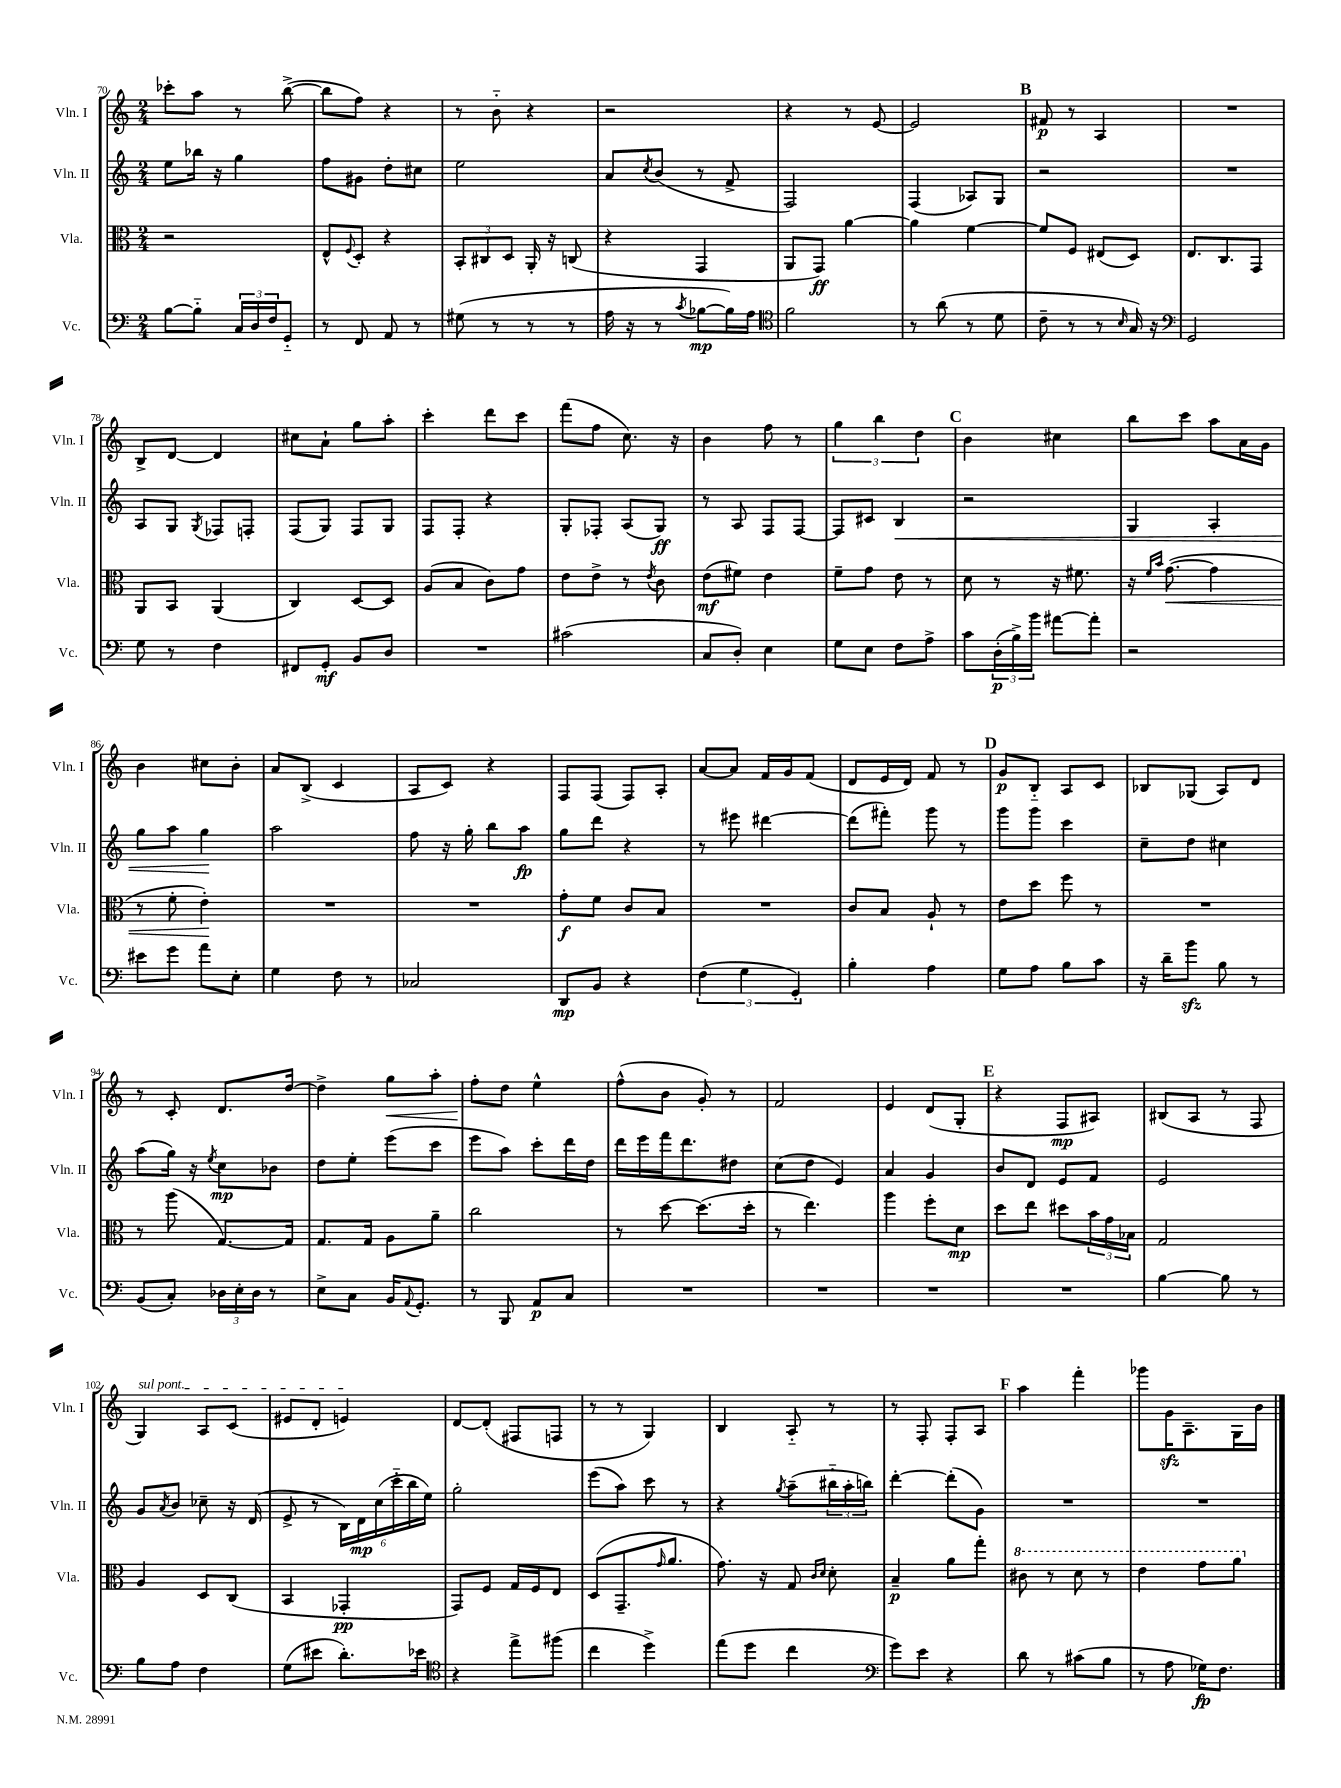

**kern	**dynam	**kern	**dynam	**kern	**dynam	**kern	**dynam
*part4	*part4	*part3	*part3	*part2	*part2	*part1	*part1
*staff4	*staff4	*staff3	*staff3	*staff2	*staff2	*staff1	*staff1
*I"Vc.	*	*I"Vla.	*	*I"Vln. II	*	*I"Vln. I	*
*I'Vc.	*	*I'Vla.	*	*I'Vln. II	*	*I'Vln. I	*
*clefF4	*	*clefC3	*	*clefG2	*	*clefG2	*
*k[]	*	*k[]	*	*k[]	*	*k[]	*
*M2/4	*	*M2/4	*	*M2/4	*	*M2/4	*
=70	=70	=70	=70	=70	=70	=70	=70
[8B\L	.	2r	.	8ee\L	.	8ccc-X'\L	.
8B\J]	.	.	.	16bb-X\Jk	.	8aa\J	.
.	.	.	.	16r	.	.	.
24C/LL	.	.	.	4gg\	.	8r	.
24D/	.	.	.	.	.	.	.
24F/J	.	.	.	.	.	.	.
8GG/J	.	.	.	.	.	([8bb^\	.
=71	=71	=71	=71	=71	=71	=71	=71
8r	.	8E^^/L	.	8ff\L	.	8bb\L]	.
.	.	8qqF/	.	.	.	.	.
8FF/	.	8D'/J	.	8g#X\J	.	8ff\J)	.
8AA/	.	4r	.	8dd'\L	.	4r	.
8r	.	.	.	8cc#X\J	.	.	.
=72	=72	=72	=72	=72	=72	=72	=72
(8G#X\	.	12BB'/L	.	2ee\	.	8r	.
.	.	12C#X/	.	.	.	.	.
8r	.	.	.	.	.	8b\	.
.	.	12D/J	.	.	.	.	.
8r	.	16AA'/	.	.	.	4r	.
.	.	16r	.	.	.	.	.
8r	.	(8Cn/	.	.	.	.	.
=73	=73	=73	=73	=73	=73	=73	=73
16A\	.	4r	.	8a/L	.	2r	.
16r	.	.	.	.	.	.	.
.	.	.	.	8qcc/	.	.	.
8r	.	.	.	(8b/J	.	.	.
8qc/	.	.	.	.	.	.	.
[8B-X\L	mp	4GG/	.	8r	.	.	.
16B-\L])	.	.	.	8f^/	.	.	.
16A\JJ	.	.	.	.	.	.	.
=74	=74	=74	=74	=74	=74	=74	=74
*clefC4	*	*	*	*	*	*	*
2f\	.	8AA/L	.	2F/)	.	4r	.
.	.	8GG/J)	ff	.	.	.	.
.	.	[4a\	.	.	.	8r	.
.	.	.	.	.	.	[8e/	.
=75	=75	=75	=75	=75	=75	=75	=75
8r	.	4a\]	.	(4F/	.	2e/]	.
(8a\	.	.	.	.	.	.	.
8r	.	[4f\	.	8A-X/L)	.	.	.
8d\	.	.	.	8G/J	.	.	.
!!LO:REH:place=s1:t=B
=76	=76	=76	=76	=76	=76	=76	=76
8c~\	.	8f/L]	.	2r	.	8f#X/	p
8r	.	8F/J	.	.	.	8r	.
8r	.	(8E#X/L	.	.	.	4A/	.
16qqB/	.	.	.	.	.	.	.
16G/)	.	8D/J)	.	.	.	.	.
16r	.	.	.	.	.	.	.
=77	=77	=77	=77	=77	=77	=77	=77
*clefF4	*	*	*	*	*	*	*
2GG/	.	8.E/L	.	2r	.	2r	.
.	.	8.C/	.	.	.	.	.
.	.	8GG/J	.	.	.	.	.
!!LO:LB:g=z
=78	=78	=78	=78	=78	=78	=78	=78
8G\	.	8AA/L	.	8A/L	.	8B^/L	.
8r	.	8BB/J	.	8G/J	.	[8d/J	.
.	.	.	.	8qG/	.	.	.
4F\	.	(4AA/	.	8F-X/L	.	4d/]	.
.	.	.	.	8Fn'/J	.	.	.
=79	=79	=79	=79	=79	=79	=79	=79
8FF#X/L	.	4C/)	.	(8F/L	.	8cc#X\L	.
8GG'/J	mf	.	.	8G/J)	.	8a`\J	.
8BB/L	.	[8D/L	.	8F/L	.	8gg\L	.
8D/J	.	8D/J]	.	8G/J	.	8aa'\J	.
=80	=80	=80	=80	=80	=80	=80	=80
2r	.	(8A/L	.	8F/L	.	4ccc'\	.
.	.	8B/J	.	8F'/J	.	.	.
.	.	8c\L)	.	4r	.	8ddd\L	.
.	.	8g\J	.	.	.	8ccc\J	.
=81	=81	=81	=81	=81	=81	=81	=81
(2c#X\	.	8e\L	.	8G'/L	.	(8fff\L	.
.	.	8e^\J	.	8F-X'/J	.	8ff\J	.
.	.	8r	.	(8A/L	.	8.cc\)	.
.	.	8qe/	.	.	.	.	.
.	.	8c\	.	8G/J)	ff	.	.
.	.	.	.	.	.	16r	.
=82	=82	=82	=82	=82	=82	=82	=82
8C/L	.	(8e\L	mf	8r	.	4b\	.
8D'/J)	.	8f#X\J)	.	8A/	.	.	.
4E\	.	4e\	.	8F/L	.	8ff\	.
.	.	.	.	[8F/J	.	8r	.
=83	=83	=83	=83	=83	=83	=83	=83
8G\L	.	8f~\L	.	8F/L]	.	6gg\	.
8E\J	.	8g\J	.	8c#X/J	.	.	.
.	.	.	.	.	.	6bb\	.
!	!	!	!	!	!LO:HP:b	!	!
8F\L	.	8e\	.	4B/	<	.	.
.	.	.	.	.	.	6dd\	.
8A^\J	.	8r	.	.	.	.	.
!!LO:REH:place=s1:t=C
=84	=84	=84	=84	=84	=84	=84	=84
8c\L	.	8d\	.	2r	.	4b\	.
(24D'\L	p	8r	.	.	.	.	.
24B^\)	.	.	.	.	.	.	.
24b\JJ	.	.	.	.	.	.	.
[8a#X\L	.	16r	.	.	.	4cc#X\	.
.	.	8.f#X\	.	.	.	.	.
8a#'\J]	.	.	.	.	.	.	.
=85	=85	=85	=85	=85	=85	=85	=85
2r	.	16r	.	4G/	.	8bb\L	.
.	.	16qqf/LL	.	.	.	.	.
.	.	16qqb/JJ	.	.	.	.	.
!	!	!	!LO:HP:b	!	!	!	!
.	.	([8.g\	<	.	.	.	.
.	.	.	.	.	.	8ccc\J	.
.	.	4g\]	.	4A'/	.	8aa\L	.
.	.	.	.	.	.	16a\L	.
.	.	.	.	.	.	16g\JJ	.
!!LO:LB:g=z
=86	=86	=86	=86	=86	=86	=86	=86
8e#X\L	.	8r	.	8gg\L	.	4b\	.
8g\J	.	8f'\	.	8aa\J	.	.	.
8a\L	.	4e'\)	.	4gg\	.	8cc#X\L	.
8E'\J	.	.	.	.	.	8b'\J	.
.	.	.	[	.	[	.	.
=87	=87	=87	=87	=87	=87	=87	=87
4G\	.	2r	.	2aa\	.	8a/L	.
.	.	.	.	.	.	(8B^/J	.
8F\	.	.	.	.	.	4c/	.
8r	.	.	.	.	.	.	.
=88	=88	=88	=88	=88	=88	=88	=88
2C-X/	.	2r	.	8ff\	.	8A/L	.
.	.	.	.	16r	.	8c/J)	.
.	.	.	.	16gg'\	.	.	.
.	.	.	.	8bb\L	.	4r	.
.	.	.	.	8aa\J	fp	.	.
=89	=89	=89	=89	=89	=89	=89	=89
8DD/L	mp	8g'\L	f	8gg\L	.	8F/L	.
8BB/J	.	8f\J	.	8ddd\J	.	(8F/J	.
4r	.	8c/L	.	4r	.	8F/L)	.
.	.	8B/J	.	.	.	8A'/J	.
=90	=90	=90	=90	=90	=90	=90	=90
(6F\	.	2r	.	8r	.	[8a/L	.
.	.	.	.	8eee#X\	.	8a/J]	.
6G\	.	.	.	.	.	.	.
.	.	.	.	[4ddd#X\	.	16f/LL	.
.	.	.	.	.	.	16g/J	.
6GG'/)	.	.	.	.	.	.	.
.	.	.	.	.	.	(8f/J	.
=91	=91	=91	=91	=91	=91	=91	=91
4B'\	.	8c/L	.	(8ddd#\L]	.	8d/L	.
.	.	8B/J	.	8fff#X'\J)	.	16e/L	.
.	.	.	.	.	.	16d/JJ)	.
4A\	.	8A`/	.	8ggg\	.	8f/	.
.	.	8r	.	8r	.	8r	.
!!LO:REH:place=s1:t=D
=92	=92	=92	=92	=92	=92	=92	=92
8G\L	.	8e\L	.	8ggg\L	.	8g/L	p
8A\J	.	8dd\J	.	8ggg\J	.	8B/J	.
8B\L	.	8ff\	.	4ccc\	.	8A/L	.
8c\J	.	8r	.	.	.	8c/J	.
=93	=93	=93	=93	=93	=93	=93	=93
16r	.	2r	.	8cc~\L	.	8B-X/L	.
16d~\KL	.	.	.	.	.	.	.
8bzz\J	.	.	.	8dd\J	.	(8G-X/J	.
8B\	.	.	.	4cc#X\	.	8A/L)	.
8r	.	.	.	.	.	8d/J	.
!!LO:LB:g=z
=94	=94	=94	=94	=94	=94	=94	=94
(8BB/L	.	8r	.	(8aa\L	.	8r	.
8C'/J)	.	(8aa\	.	16gg\Jk)	.	8c'/	.
.	.	.	.	16r	.	.	.
.	.	.	.	8qee/	.	.	.
24D-X\LL	.	[8.G/L)	.	8cc\L	mp	8.d/L	.
24E'\	.	.	.	.	.	.	.
24D-\JJ	.	.	.	.	.	.	.
8r	.	.	.	8b-X\J	.	.	.
.	.	16G/Jk]	.	.	.	[16dd/Jk	.
=95	=95	=95	=95	=95	=95	=95	=95
8E^\L	.	8.G/L	.	8dd\L	.	4dd^\]	.
8C\J	.	.	.	8ee'\J	.	.	.
.	.	16G/Jk	.	.	.	.	.
!	!	!	!	!	!	!	!LO:HP:b
16BB/KL	.	8A\L	.	(8eee\L	.	8gg\L	<
8qqAA/	.	.	.	.	.	.	.
8.GG'/J	.	.	.	.	.	.	.
.	.	8a~\J	.	8ccc\J	.	8aa'\J	.
=96	=96	=96	=96	=96	=96	=96	=96
8r	.	2cc\	.	8eee\L	.	8ff'\L	.
8BBB/	.	.	.	8aa\J)	.	8dd\J	[
8AA/L	p	.	.	8ccc'\L	.	4ee^^\	.
8C/J	.	.	.	16ddd\L	.	.	.
.	.	.	.	16dd\JJ	.	.	.
=97	=97	=97	=97	=97	=97	=97	=97
2r	.	8r	.	16ddd\LL	.	(8ff^^\L	.
.	.	.	.	16eee\	.	.	.
.	.	[8dd\	.	16fff\J	.	8b\J	.
.	.	.	.	8.ddd\	.	.	.
.	.	(8.dd\L]	.	.	.	8g'/)	.
.	.	.	.	8dd#X\J	.	8r	.
.	.	16dd'\Jk	.	.	.	.	.
=98	=98	=98	=98	=98	=98	=98	=98
2r	.	8r	.	(8cc\L	.	2f/	.
.	.	4.ee\)	.	8dd\J	.	.	.
.	.	.	.	4e/)	.	.	.
=99	=99	=99	=99	=99	=99	=99	=99
2r	.	4aa\	.	4a/	.	4e/	.
.	.	8ff'\L	.	4g/	.	(8d/L	.
.	.	8d\J	mp	.	.	8G'/J	.
!!LO:REH:place=s1:t=E
=100	=100	=100	=100	=100	=100	=100	=100
2r	.	8dd\L	.	8b/L	.	4r	.
.	.	8ee\J	.	8d/J	.	.	.
.	.	8dd#X\L	.	8e/L	.	8F/L	mp
.	.	24b\L	.	8f/J	.	8A#X/J)	.
.	.	24g\	.	.	.	.	.
.	.	24B-X\JJ	.	.	.	.	.
=101	=101	=101	=101	=101	=101	=101	=101
[4B\	.	2G/	.	2e/	.	(8B#X/L	.
.	.	.	.	.	.	8A/J	.
8B\]	.	.	.	.	.	8r	.
8r	.	.	.	.	.	8F/	.
!!LO:LB:g=z
=102	=102	=102	=102	=102	=102	=102	=102
!	!	!	!	!	!	!LO:TX:a:i:t=sul pont.	!
8B\L	.	4A/	.	8g/L	.	4G/)	.
.	.	.	.	8qa/	.	.	.
8A\J	.	.	.	8b/J	.	.	.
4F\	.	8D/L	.	8cc-X~\	.	8A/L	.
.	.	(8C/J	.	16r	.	(8c/J	.
.	.	.	.	(16d/	.	.	.
=103	=103	=103	=103	=103	=103	=103	=103
(8G\L	.	4BB/	.	8e^/	.	8e#X/L	.
8e#X\J	.	.	.	8r	.	8d'/J	.
8.d'\L)	.	4GG-X'/	pp	24B\LL)	.	4en/)	.
.	.	.	.	24d\	mp	.	.
.	.	.	.	(24cc\	.	.	.
.	.	.	.	24ccc\	.	.	.
.	.	.	.	24bb\	.	.	.
16e-X\Jk	.	.	.	.	.	.	.
.	.	.	.	24ee\JJ)	.	.	.
=104	=104	=104	=104	=104	=104	=104	=104
*clefC4	*	*	*	*	*	*	*
4r	.	8GG/L)	.	2gg'\	.	[8d/L	.
.	.	8F/J	.	.	.	(8d'/J]	.
8ee^\L	.	16G/LL	.	.	.	8F#X/L	.
.	.	16F/J	.	.	.	.	.
(8ff#X\J	.	8E/J	.	.	.	8Fn/J	.
=105	=105	=105	=105	=105	=105	=105	=105
4cc\	.	(8D/L	.	(8eee\L	.	8r	.
.	.	8.GG~/	.	8aa\J)	.	8r	.
4dd^\)	.	.	.	8ccc\	.	4G/)	.
.	.	16qqg/	.	.	.	.	.
.	.	8.a/J	.	.	.	.	.
.	.	.	.	8r	.	.	.
=106	=106	=106	=106	=106	=106	=106	=106
(8ee\L	.	8.g\)	.	4r	.	4B/	.
8dd\J	.	.	.	.	.	.	.
.	.	16r	.	.	.	.	.
.	.	.	.	8qgg/	.	.	.
4cc\	.	8G/	.	(8aa~\L	.	8A/	.
.	.	16qqc/LL	.	.	.	.	.
.	.	16qqd/JJ	.	.	.	.	.
.	.	8d'\	.	24bb#X\L	.	8r	.
.	.	.	.	24aa'\	.	.	.
.	.	.	.	24bbn\JJ)	.	.	.
=107	=107	=107	=107	=107	=107	=107	=107
*clefF4	*	*	*	*	*	*	*
8g\L)	.	4B~/	p	[4ddd'\	.	8r	.
8e\J	.	.	.	.	.	8F'/	.
4r	.	8a\L	.	(8ddd'\L]	.	8F'/L	.
.	.	8gg'\J	.	8g\J)	.	8A/J	.
!!LO:REH:place=s1:t=F
=108	=108	=108	=108	=108	=108	=108	=108
*	*	*8va	*	*	*	*	*
8d\	.	8cc#X\	.	2r	.	4aa\	.
8r	.	8r	.	.	.	.	.
(8c#X\L	.	8dd\	.	.	.	4fff'\	.
8B\J	.	8r	.	.	.	.	.
=109	=109	=109	=109	=109	=109	=109	=109
8r	.	4ee\	.	2r	.	8ggg-X\L	.
8A\	.	.	.	.	.	16gzz\K	.
.	.	.	.	.	.	8.A~\	.
16G-X\KL)	fp	8gg\L	.	.	.	.	.
8.F\J	.	.	.	.	.	.	.
.	.	8aa\J	.	.	.	16G\L	.
.	.	.	.	.	.	16b\JJ	.
*	*	*X8va	*	*	*	*	*
==	==	==	==	==	==	==	==
*-	*-	*-	*-	*-	*-	*-	*-
